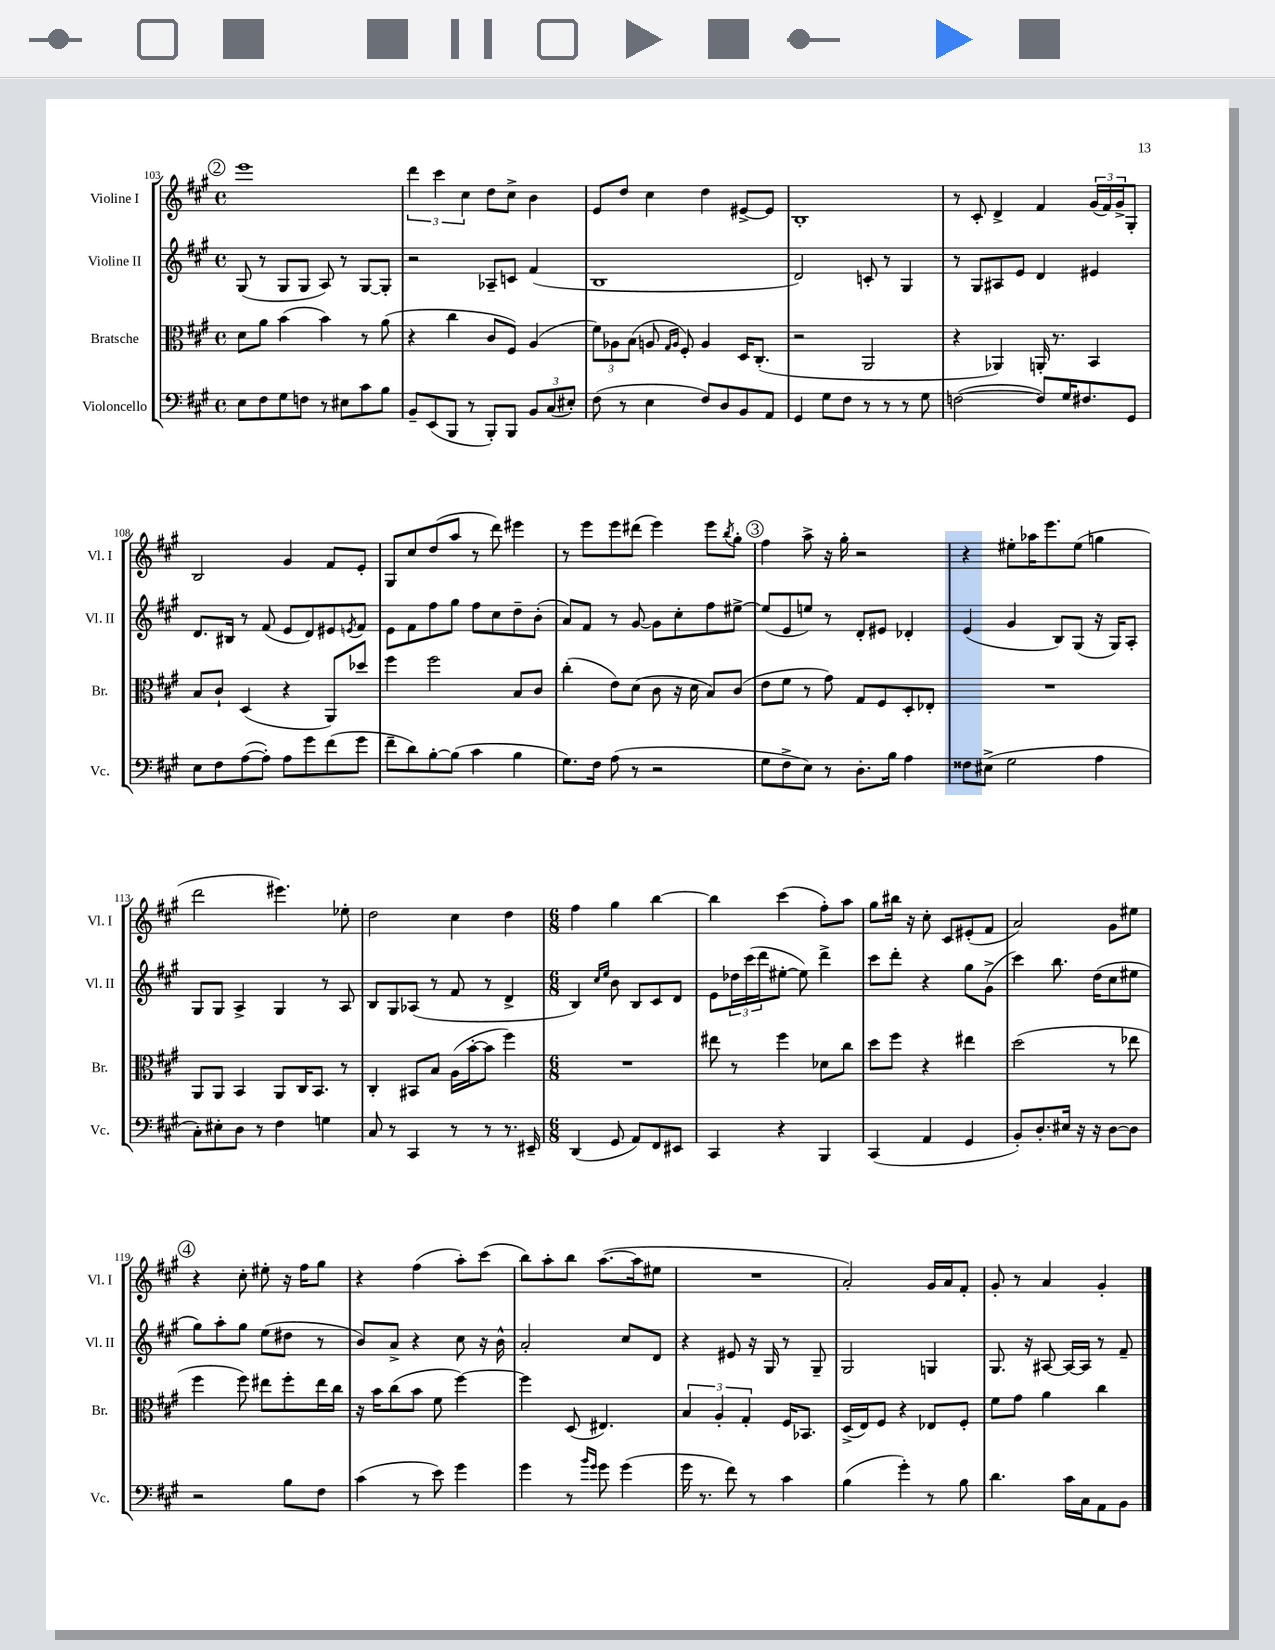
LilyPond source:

<<
\new StaffGroup <<
\new Staff = "s0" \with { instrumentName = "Violine I" shortInstrumentName = "Vl. I" } {
    \clef treble \key a \major \defaultTimeSignature \time 4/4
    \mark \markup { \circle "2" } e'''1 |
    \tuplet 3/2 { d'''4 cis'''4 cis''4 } d''8 cis''8-> b'4 |
    e'8 d''8 cis''4 d''4 eis'8~-> eis'8 |
    b1-. |
    r8 cis'8-. d'4-> fis'4 \tuplet 3/2 { gis'16( fis'16) gis'16-> } gis8-. |
    b2 gis'4 fis'8 e'8-. |
    gis8 cis''8 d''8( a''8 r8 d'''8) eis'''4 |
    r8 e'''8 e'''8 dis'''8( e'''4) e'''8 \acciaccatura { b''8 } gis''8-. |
    \mark \markup { \circle "3" } fis''4 a''8-> r16 gis''16-. r2 |
    r4 eis''8-. aes''16 e'''8. eis''8( g''4 |
    d'''2 eis'''4.) ees''8-. |
    d''2 cis''4 d''4 |
    \numericTimeSignature \time 6/8 fis''4 gis''4 b''4~ |
    b''4 cis'''4( fis''8-.) a''8 |
    gis''8 bis''16 r16 cis''8-. cis'8 eis'8-.( fis'8 |
    a'2) gis'8 eis''8 |
    \mark \markup { \circle "4" } r4 cis''8-. eis''8-. r16 fis''16 gis''8 |
    r4 fis''4( a''8-.) cis'''8( |
    b''8) a''8-. b''8 a''8.~( a''16 eis''8 |
    R2. |
    a'2-.) gis'16 a'16 fis'8-. |
    gis'8-. r8 a'4 gis'4-. \bar "|." |
}
\new Staff = "s1" \with { instrumentName = "Violine II" shortInstrumentName = "Vl. II" } {
    \clef treble \key a \major \defaultTimeSignature \time 4/4
    \mark \markup { \circle "2" } gis8( r8 gis8 gis8 a8) r8 gis8~ gis8-. |
    r2 aes8-- c'8 fis'4( |
    b1 |
    d'2) c'8-. r8 gis4 |
    r8 gis8 ais8 e'8 d'4 eis'4 |
    d'8. bis16 r8 fis'8( e'8 d'8) eis'8 \acciaccatura { e'8 } fis'8 |
    e'8 fis'8 fis''8 gis''8 fis''8 cis''8 d''8-- b'8-.( |
    a'8) fis'8 r8 gis'8~ gis'8 cis''8-. fis''8 eis''8~-> |
    \mark \markup { \circle "3" } eis''8( e'8 e''8) r8 d'8-. eis'8 des'4-. |
    e'4( gis'4 b8) gis8( r16 gis16) a8-. |
    gis8 gis8 a4-> gis4 r8 a8 |
    b8 gis8 aes8( r8 fis'8 r8 d'4-> |
    \numericTimeSignature \time 6/8 b4) \grace { cis''16 e''16 } b'8 b8 cis'8 d'8 |
    e'8 \tuplet 3/2 { des''16 cis'''16( d'''16 } eis''8~-. eis''8) d'''4-> |
    cis'''8 d'''8-. r4 gis''8 gis'8->( |
    cis'''4) b''8. d''16( cis''8 eis''8 |
    \mark \markup { \circle "4" } gis''8) a''8-. gis''8 e''8( dis''8 r8 |
    b'8) a'8-> r4 cis''8 r16 b'16-^ |
    a'2-. cis''8 d'8 |
    r4 eis'8 r16 gis16 r8 gis8-- |
    gis2 g4 |
    gis8. r16 ais8~ ais16~ ais16 r8 fis'8-- \bar "|." |
}
\new Staff = "s2" \with { instrumentName = "Bratsche" shortInstrumentName = "Br." } {
    \clef alto \key a \major \defaultTimeSignature \time 4/4
    \mark \markup { \circle "2" } d'8 a'8 b'4( b'4) r8 a'8( |
    r4 cis''4 cis'8 fis8) a4( |
    \tuplet 3/2 { fis'8) aes8 b8( } a8 \grace { gis16 a16 } fis8-.) a4 d16 cis8.-.( |
    r2 a,2 |
    r4 aes,4) a,16-. r8. b,4 |
    b8 cis'8-! d4( r4 a,8) des''8 |
    fis''4 fis''2 b8 cis'8 |
    cis''4-.( e'8) d'8( cis'8 r16 d'16 b8) cis'8( |
    \mark \markup { \circle "3" } e'8 fis'8 r8 gis'8) gis8 fis8 d8-. ees8-. |
    R1 |
    a,8 a,8 b,4 a,8 cis16 b,8. r8 |
    cis4-. bis,8 b8 a16( b'16~-. b'8 fis''4) |
    \numericTimeSignature \time 6/8 R2. |
    eis''8 r8 fis''4 des'8 cis''8 |
    d''8 fis''8 r4 eis''4 |
    d''2( r8 ees''8 |
    \mark \markup { \circle "4" } fis''4 fis''8) eis''8 fis''8-. eis''16 cis''16 |
    r16 b'16 cis''8( b'8 fis'8 fis''4~) |
    fis''4 d8( eis4.) |
    \tuplet 3/2 { b4 a4-. gis4-. } fis16 bes,8. |
    d16->( e16) fis8 r4 ees8 fis8-. |
    fis'8 gis'8 a'4 cis''4 \bar "|." |
}
\new Staff = "s3" \with { instrumentName = "Violoncello" shortInstrumentName = "Vc." } {
    \clef bass \key a \major \defaultTimeSignature \time 4/4
    \mark \markup { \circle "2" } e8 fis8 gis8 f8 r8 eis8 cis'8 b8 |
    b,8-- e,8( b,,8 r8 b,,8-.) b,,8 \tuplet 3/2 { b,8 cis8( eis8-.) } |
    fis8( r8 e4 fis8) d8 b,8 a,8 |
    gis,4 gis8 fis8 r8 r8 r8 gis8 |
    f2~( f8) gis16 fis8. gis,8 |
    e8 fis8 a8~( a8-.) a8 gis'8 fis'8( gis'8 |
    fis'8-- d'8) b8~-. b8( cis'4 b4 |
    gis8.) fis16 a8( r8 r2 |
    \mark \markup { \circle "3" } gis8 fis8-> e8) r8 d8.-. b16 a4 |
    fisis8 eis8->( gis2 a4 |
    cis8-.) eis8-. d8 r8 fis4 g4 |
    cis8 r8 cis,4 r8 r8 r8. eis,16-- |
    \numericTimeSignature \time 6/8 d,4( gis,8 a,8) fis,8 eis,8 |
    cis,4 r4 b,,4 |
    cis,4( a,4 gis,4 |
    b,8-.) d8.-. eis16 r16 r16 d8~ d8 |
    \mark \markup { \circle "4" } r2 b8 fis8 |
    cis'4( r8 e'8) gis'4 |
    gis'4 r8 \grace { b'16 gis'16 } gis'8 gis'4( |
    gis'16 r8. fis'8) r8 cis'4 |
    b4( gis'4-.) r8 b8 |
    d'4. cis'16 cis16 a,8 b,8 \bar "|." |
}
>>
>>
\layout { \context { \Score currentBarNumber = #103 } }
